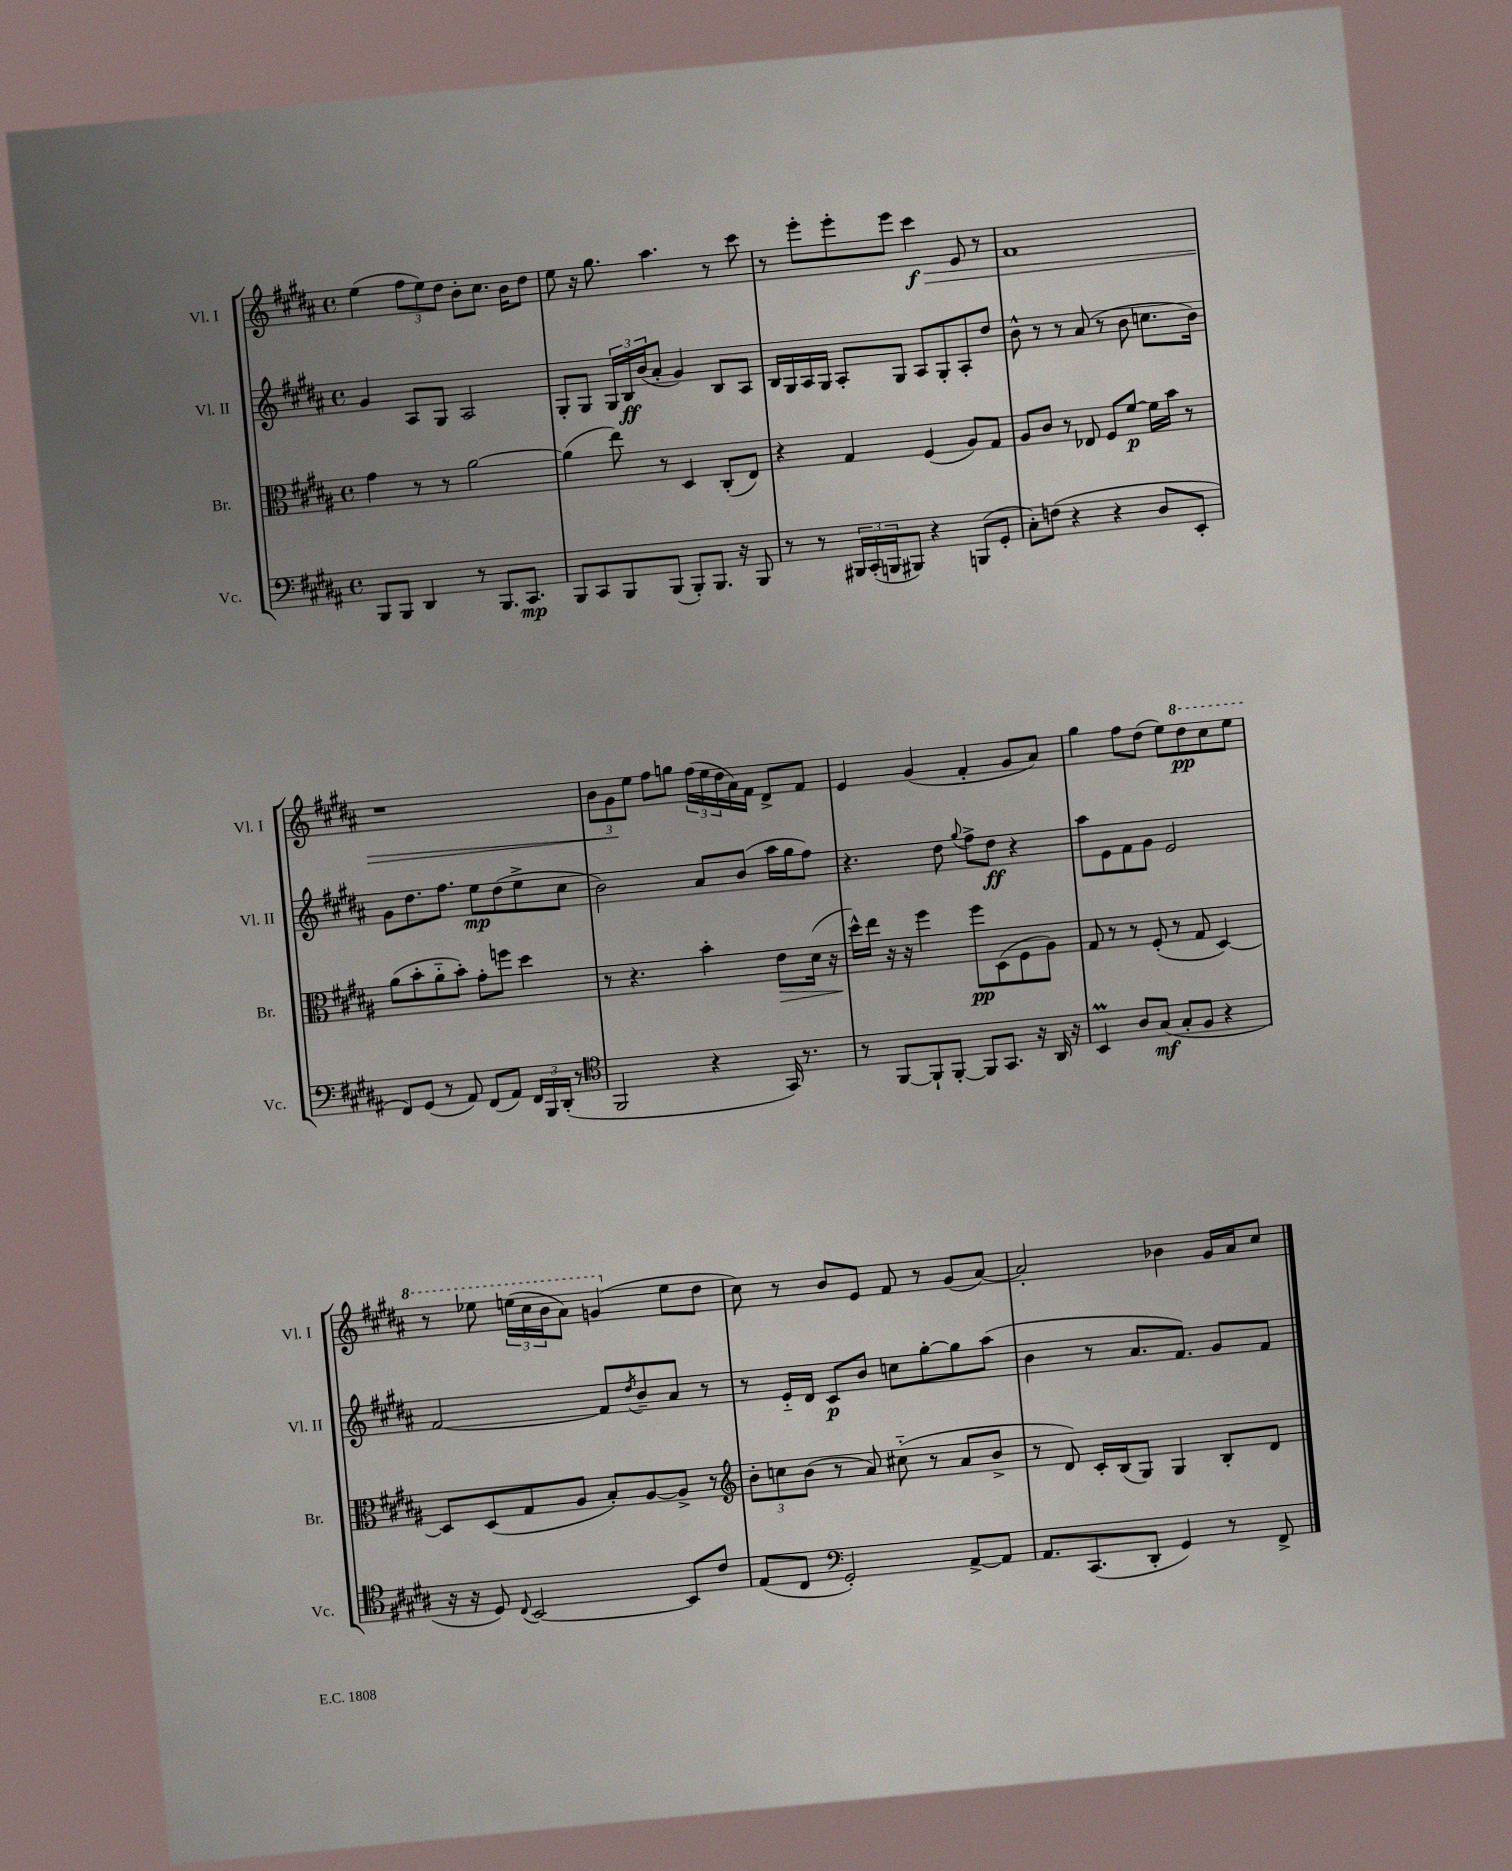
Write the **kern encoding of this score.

**kern	**kern	**kern	**kern
*staff4	*staff3	*staff2	*staff1
*clefF4	*clefC3	*clefG2	*clefG2
*k[f#c#g#d#a#]	*k[f#c#g#d#a#]	*k[f#c#g#d#a#]	*k[f#c#g#d#a#]
*M4/4	*M4/4	*M4/4	*M4/4
*met(c)	*met(c)	*met(c)	*met(c)
8BBB	4g#	4g#	(4ee
8BBB	.	.	.
4DD#	8r	8A#	12ff#
.	.	.	12ee)
.	8r	8G#	.
.	.	.	12dd#
8r	[2a#	2A#	8b'
8.BBB	.	.	8.cc#
8.CC#	.	.	16b
.	.	.	8dd#
=	=	=	=
8BBB	(4a#]	8G#'	8ee
8CC#	.	8G#	16r
.	.	.	8.gg#
8BBB	8ee)	24G#	.
.	.	24B	.
.	.	(24b	.
(8BBB	8r	8a#'	4.aa#
8BBB')	4D#	4g#)	.
8.BBB	.	.	.
.	(8C#'	8B	8r
16r	.	.	.
8BBB	8E)	8A#	8ccc#
=	=	=	=
8r	4r	16B	8r
.	.	16G#	.
8r	.	16A#	8eee'
.	.	16G#	.
24BBB#	4G#	8A#'	8eee'
(24CC#'	.	.	.
24BBB	.	.	.
8BBB#)	.	8G#	8eee
4r	(4F#	8A#	4ccc#
.	.	8G#'	.
(8BBB	8A#)	8A#'	8e
8GG#'	8G#	8dd#	8r
=	=	=	=
8C#')	8A#	8b^^	1f#
(8F	8c#	8r	.
4r	8r	8r	.
.	8E-	(8a#	.
4r	8F#	8r	.
.	[8f#	8b	.
8D#	16f#]	8.cc	.
.	16b	.	.
8EE'	8r	.	.
.	.	16b)	.
=	=	=	=
8FF#)	(8a#	8g#	1r
(8GG#	8b'	8.dd#	.
8r	8a#'~	.	.
.	.	8.ff#	.
8AA#)	8b')	.	.
(8FF#	8g#'	8ee	.
8AA#)	8ff	(8dd#	.
24FF#	4dd#	8ee^	.
24BBB	.	.	.
(24DD#'	.	.	.
8r	.	8cc#	.
=	=	=	=
*clefC4	*	*	*
2FF#	8r	2b)	12b
.	.	.	12g#
.	4.r	.	.
.	.	.	12ee
.	.	.	8ff#
.	.	.	8gg
4r	4b'	8a#	(24ff#
.	.	.	24ee
.	.	.	24dd#
.	.	(8b	16a#)
.	.	.	16f#
16GG#)	8e	16aa#	8d#^
8.r	.	16gg#	.
.	(16d#	8ff#)	8f#
.	16r	.	.
=	=	=	=
8r	16dd#^^)	4.r	4e
.	16ee	.	.
[8FF#	16r	.	.
.	16r	.	.
8FF#`]	4ff#	.	(4g#
[8FF#'	.	8dd#	.
.	.	8qqgg#	.
8FF#]	8ff#	8ff#^	4f#'
8.GG#	(8D#	8dd#	.
.	8F#	4r	8g#
16r	.	.	.
16AA#	8A#)	.	8a#)
16r	.	.	.
=	=	=	=
4BB	8G#	8aa#	4gg#
.	8r	8e	.
8A#	8r	8f#	8ff#
(8G#	(8F#'	8g#	(8dd#
8G#'	8r	2e	8ee)
8F#	8G#	.	8ddd#
4r	[4D#)	.	8ccc#
.	.	.	8eee
=	=	=	=
16r	8D#]	[2f#	8r
16r	.	.	.
8D#)	(8D#	.	8eee-
8qqC#	.	.	.
[2BB	8G#	.	(24eee
.	.	.	24ccc#
.	.	.	24bb
.	8A#	.	8aa#)
.	8B')	8f#]	(4gg
.	.	8qdd#	.
.	[8A#	8b~	.
8BB]	8A#^]	8a#	8ee
8c#	8r	8r	8dd#
=	=	=	=
*	*clefG2	*	*
(8E	12b'	8r	8cc#)
.	12cc	.	.
8C#	.	16e'~	8r
.	(12b	.	.
.	.	16d#	.
*clefF4	*	*	*
2GG#')	8r	8c#	8b
.	8a#)	8b	8e
.	(8cc#'~	8cc	8f#
.	8r	[8gg#'	8r
[8AA#^	8a#	8gg#]	(8g#
8AA#]	8b^	(8aa#	[8a#)
=	=	=	=
8.AA#	8r	4b	2a#']
.	8d#)	.	.
(8.CC#	.	.	.
.	16c#'	8r	.
.	(16B	.	.
8DD#'	8G#)	8.a#	.
4GG#)	4G#	.	4b-
.	.	8.f#)	.
8r	8B'	8g#	16g#
.	.	.	16a#
8FF#^	8d#	8f#	8cc#
==	==	==	==
*-	*-	*-	*-
